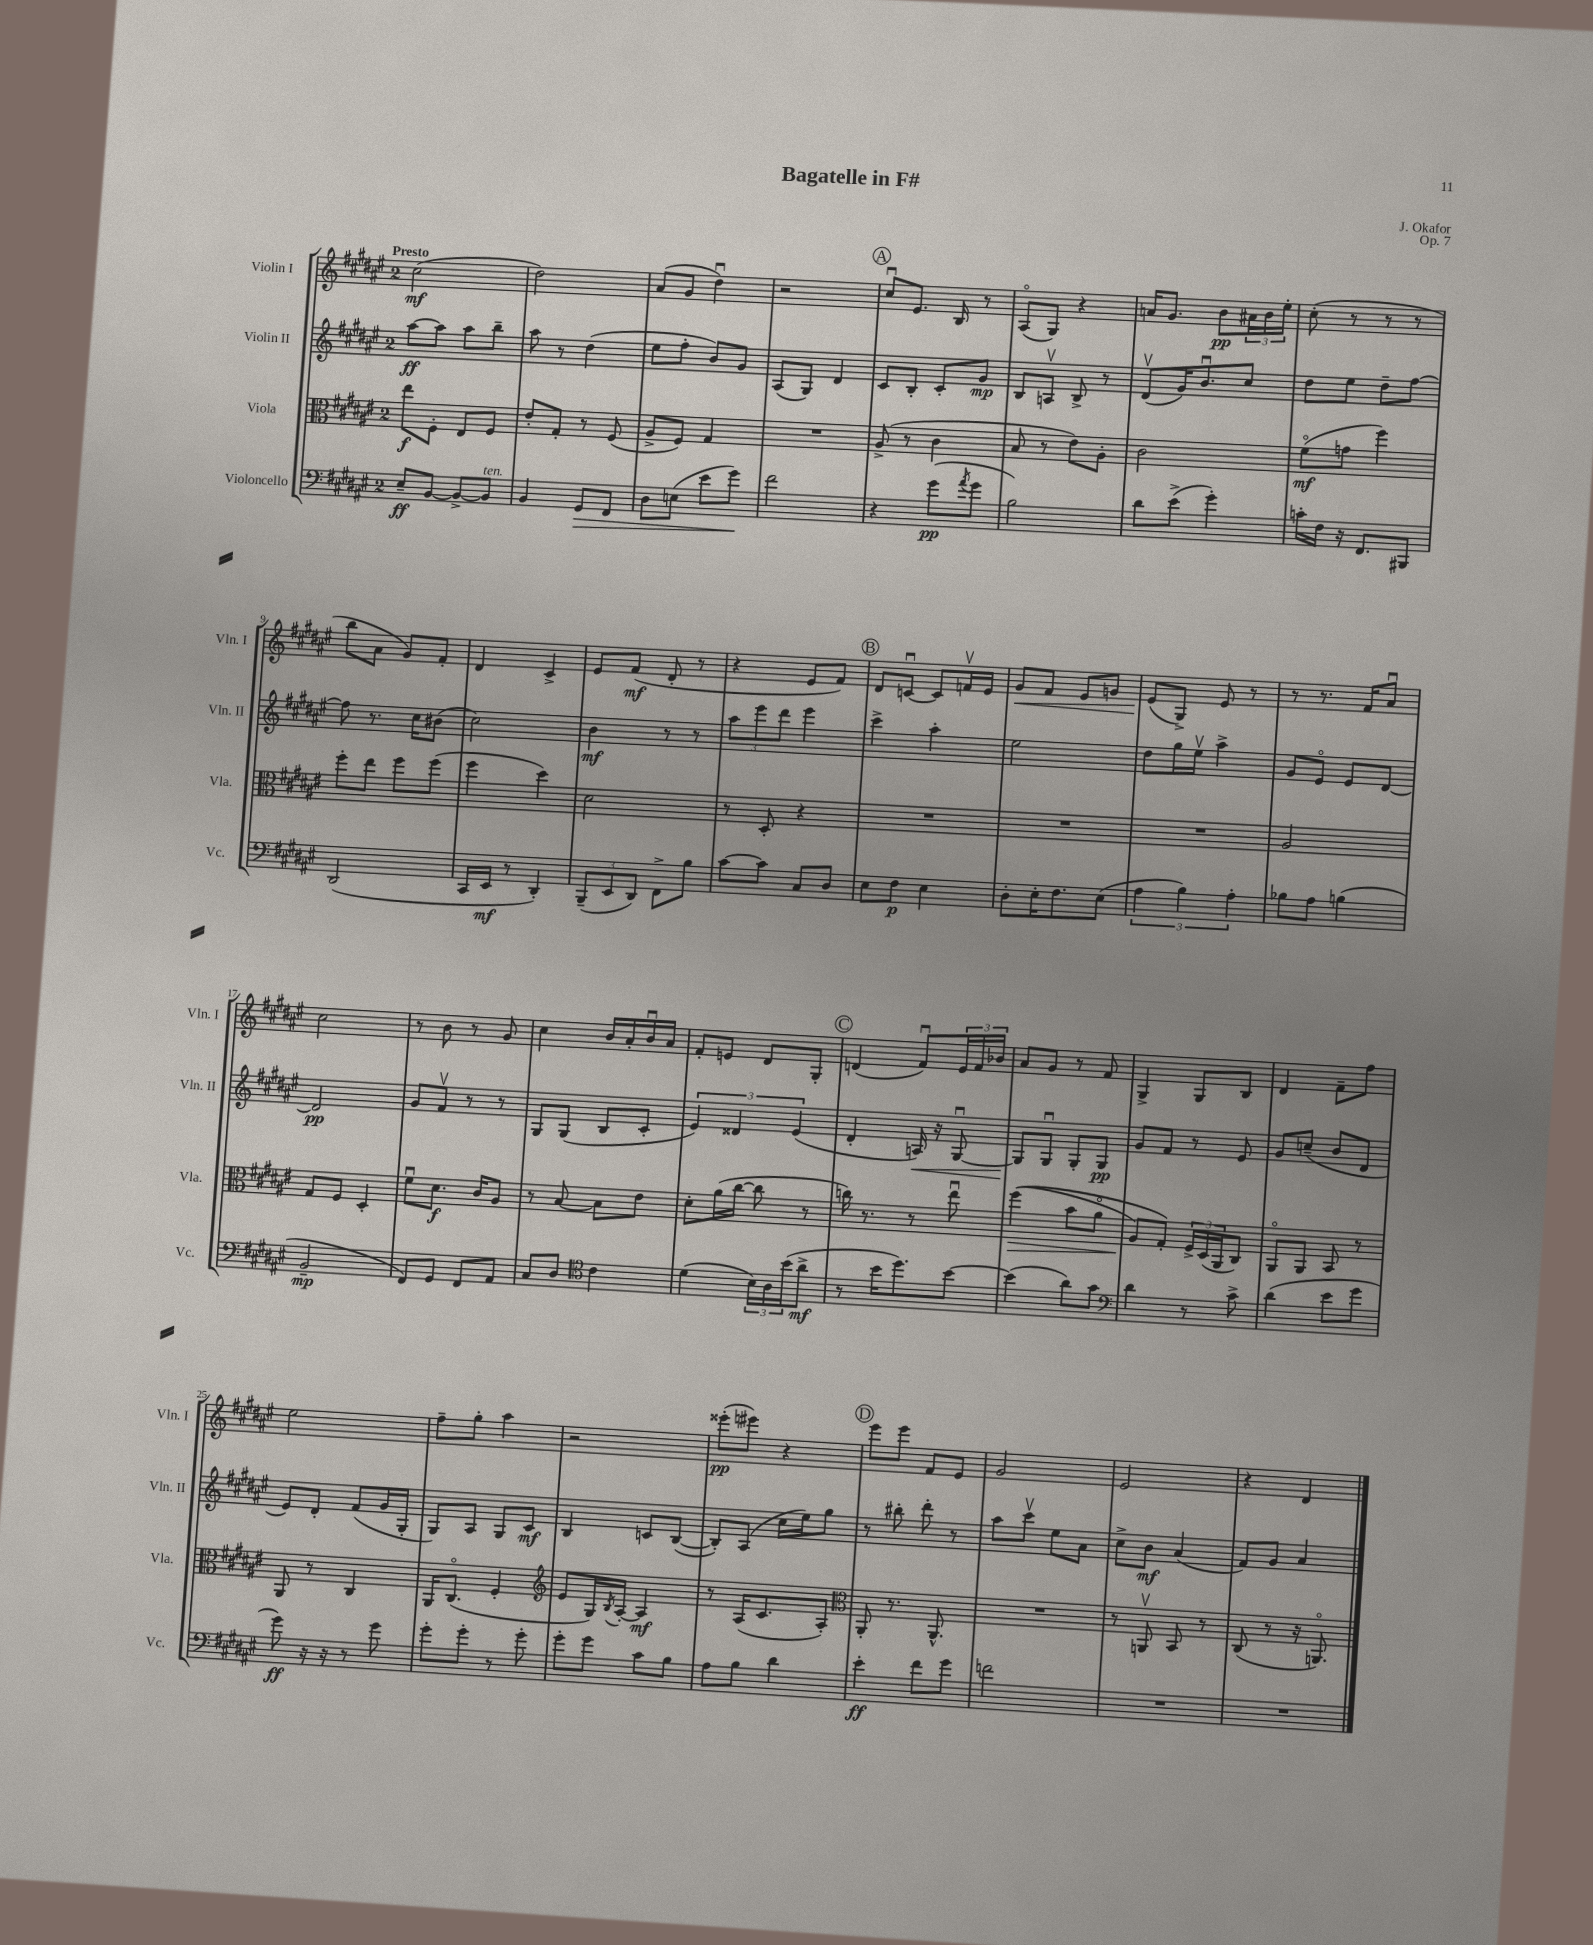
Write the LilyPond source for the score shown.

\header { title = "Bagatelle in F#" composer = "J. Okafor" opus = "Op. 7" }
<<
\new StaffGroup <<
\new Staff = "s0" \with { instrumentName = "Violin I" shortInstrumentName = "Vln. I" } {
    \clef treble \key fis \major \once \override Staff.TimeSignature.style = #'single-digit \time 2/4 \tempo "Presto"
    cis''2\mf( |
    dis''2) |
    ais'8( gis'8 dis''4\downbow) |
    r2 |
    \mark \markup { \circle "A" } cis''8\downbow eis'8. b16 r8 |
    ais8\flageolet( gis8) r4 |
    a'16 gis'8. b'8\pp \tuplet 3/2 { ais'16 b'16 eis''16-. } |
    cis''8-.( r8 r8 r8 |
    b''8 ais'8 gis'8) fis'8-. |
    dis'4 cis'4-> |
    eis'8 fis'8\mf( dis'8-. r8 |
    r4 eis'8 fis'8) |
    \mark \markup { \circle "B" } dis'8 c'8~\downbow c'8 f'16\upbow eis'16 |
    gis'8\< fis'8 eis'8 g'8 |
    eis'8\!( gis8->) eis'8 r8 |
    r8 r8. fis'16 ais'8\downbow |
    cis''2 |
    r8 b'8 r8 gis'8 |
    cis''4 b'16 ais'16-. b'16\downbow ais'16 |
    fis'8-. e'8 dis'8 gis8-. |
    \mark \markup { \circle "C" } d'4( fis'8\downbow) \tuplet 3/2 { eis'16 fis'16 bes'16 } |
    ais'8 gis'8 r8 fis'8 |
    gis4-> gis8 b8 |
    dis'4 fis'8-- fis''8 |
    eis''2 |
    fis''8-- gis''8-. ais''4 |
    r2 |
    eisis'''8-.\pp( eis'''8) r4 |
    \mark \markup { \circle "D" } eis'''8 eis'''8 fis'8 eis'8 |
    gis'2 |
    eis'2 |
    r4 dis'4 \bar "|." |
}
\new Staff = "s1" \with { instrumentName = "Violin II" shortInstrumentName = "Vln. II" } {
    \clef treble \key fis \major \once \override Staff.TimeSignature.style = #'single-digit \time 2/4
    ais''8~\ff ais''8 ais''8 b''8-- |
    ais''8 r8 dis''4( |
    eis''8 fis''8-. b'8) gis'8 |
    ais8( gis8) dis'4 |
    \mark \markup { \circle "A" } cis'8 b8-. cis'8-. gis'8\mp |
    b8 a8\upbow b8-> r8 |
    dis'8\upbow( gis'16) b'8.\downbow cis''8 |
    dis''8 eis''8 dis''8-- fis''8~ |
    fis''8 r8. cis''16 bis'8( |
    cis''2) |
    b'4\mf r8 r8 |
    \tuplet 3/2 { ais''8 eis'''8 dis'''8 } eis'''4 |
    \mark \markup { \circle "B" } cis'''4-> ais''4-. |
    eis''2 |
    dis''8 gis''16 eis''16\upbow ais''4-> |
    gis'8 eis'8\flageolet eis'8 dis'8~ |
    dis'2\pp |
    gis'8 fis'8\upbow r8 r8 |
    gis8 gis8( b8 cis'8-. |
    \tuplet 3/2 { eis'4) disis'4 eis'4( } |
    \mark \markup { \circle "C" } dis'4-. a16\<) r16 gis8~\downbow |
    gis8\! gis8\downbow gis8-. gis8\pp |
    gis'8 fis'8 r8 eis'8 |
    gis'8 c''8--( b'8 dis'8 |
    eis'8) dis'8-. fis'8( gis'16 gis16-. |
    gis8) ais8 gis8 cis'8\mf |
    b4 c'8 b8~( |
    b8-.) ais8( cis''16 eis''16) gis''8 |
    \mark \markup { \circle "D" } r8 bis''8-. dis'''8-. r8 |
    ais''8 cis'''8\upbow eis''8 ais'8 |
    cis''8-> b'8\mf ais'4( |
    fis'8) gis'8 ais'4 \bar "|." |
}
\new Staff = "s2" \with { instrumentName = "Viola" shortInstrumentName = "Vla." } {
    \clef alto \key fis \major \once \override Staff.TimeSignature.style = #'single-digit \time 2/4
    eis''8\f fis8-. eis8 fis8 |
    eis'8-. gis8-. r8 fis8( |
    ais8-> fis8) gis4 |
    R2 |
    \mark \markup { \circle "A" } ais8->( r8 cis'4 |
    b8 r8 eis'8) ais8-. |
    cis'2 |
    fis'8\flageolet\mf( g'8 fis''4) |
    fis''8-. eis''8 fis''8 fis''8( |
    fis''4 dis''4) |
    dis'2 |
    r8 dis8-. r4 |
    \mark \markup { \circle "B" } R2 |
    R2 |
    R2 |
    ais2 |
    gis8 fis8 dis4-. |
    fis'8\downbow dis'8.\f cis'16 ais8 |
    r8 b8~ b8 eis'8 |
    dis'8-. ais'16( cis''16~ cis''8 r8 |
    \mark \markup { \circle "C" } c''16) r8. r8 eis''8\downbow |
    fis''4\>(\( b'8 ais'8\flageolet |
    ais8\!) gis8-.\) \tuplet 3/2 { fis16-> dis16( ais,16 } cis8) |
    ais,8\flageolet ais,8 b,8 r8 |
    ais,8 r8 cis4 |
    ais,16 cis8.\flageolet( fis4-. |
    \clef treble eis'8 gis16) \acciaccatura { b8 } ais16~-. ais4\mf |
    r8 ais16( cis'8. ais8-.) |
    \mark \markup { \circle "D" } \clef alto ais,8-. r8. ais,8.-^ |
    R2 |
    r8 a,8\upbow b,8 r8 |
    cis8( r8 r16 a,8.\flageolet) \bar "|." |
}
\new Staff = "s3" \with { instrumentName = "Violoncello" shortInstrumentName = "Vc." } {
    \clef bass \key fis \major \once \override Staff.TimeSignature.style = #'single-digit \time 2/4
    eis8--\ff b,8~ b,8~-> b,8^\markup { \italic "ten." } |
    b,4 gis,8\> fis,8 |
    dis8 e8( eis'8 gis'8\!) |
    fis'2 |
    \mark \markup { \circle "A" } r4 gis'8\pp( \acciaccatura { ais'8 } gis'8 |
    b2) |
    dis'8 eis'8->( gis'4-.) |
    c'16-. fis16 r16 fis,8. bis,,8 |
    dis,2( |
    cis,16 eis,16\mf r8 dis,4-.) |
    \tuplet 3/2 { b,,8--( eis,8 dis,8) } fis,8-> b8 |
    cis'8~ cis'8 cis8 dis8 |
    \mark \markup { \circle "B" } eis8 fis8\p eis4 |
    dis8-. eis16-. fis8. eis8( |
    \tuplet 3/2 { ais4 b4) ais4-. } |
    bes8 ais8 b4( |
    b,2--\mp |
    fis,8) gis,8 fis,8 ais,8 |
    cis8 dis8 \clef tenor cis'4 |
    dis'4( \tuplet 3/2 { b16) ais16 b'16( } ais'8->\mf |
    \mark \markup { \circle "C" } r8 b'16 dis''8.) b'8~ |
    b'4( ais'8) gis'8 |
    \clef bass dis'4 r8 cis'8-> |
    dis'4( eis'8 gis'8 |
    gis'8\ff) r16 r16 r8 gis'8 |
    gis'8-. gis'8-. r8 gis'8-. |
    gis'8-. gis'8 cis'8 b8 |
    ais8 b8 dis'4 |
    \mark \markup { \circle "D" } eis'4-.\ff fis'8 gis'8 |
    f'2 |
    R2 |
    R2 \bar "|." |
}
>>
>>
